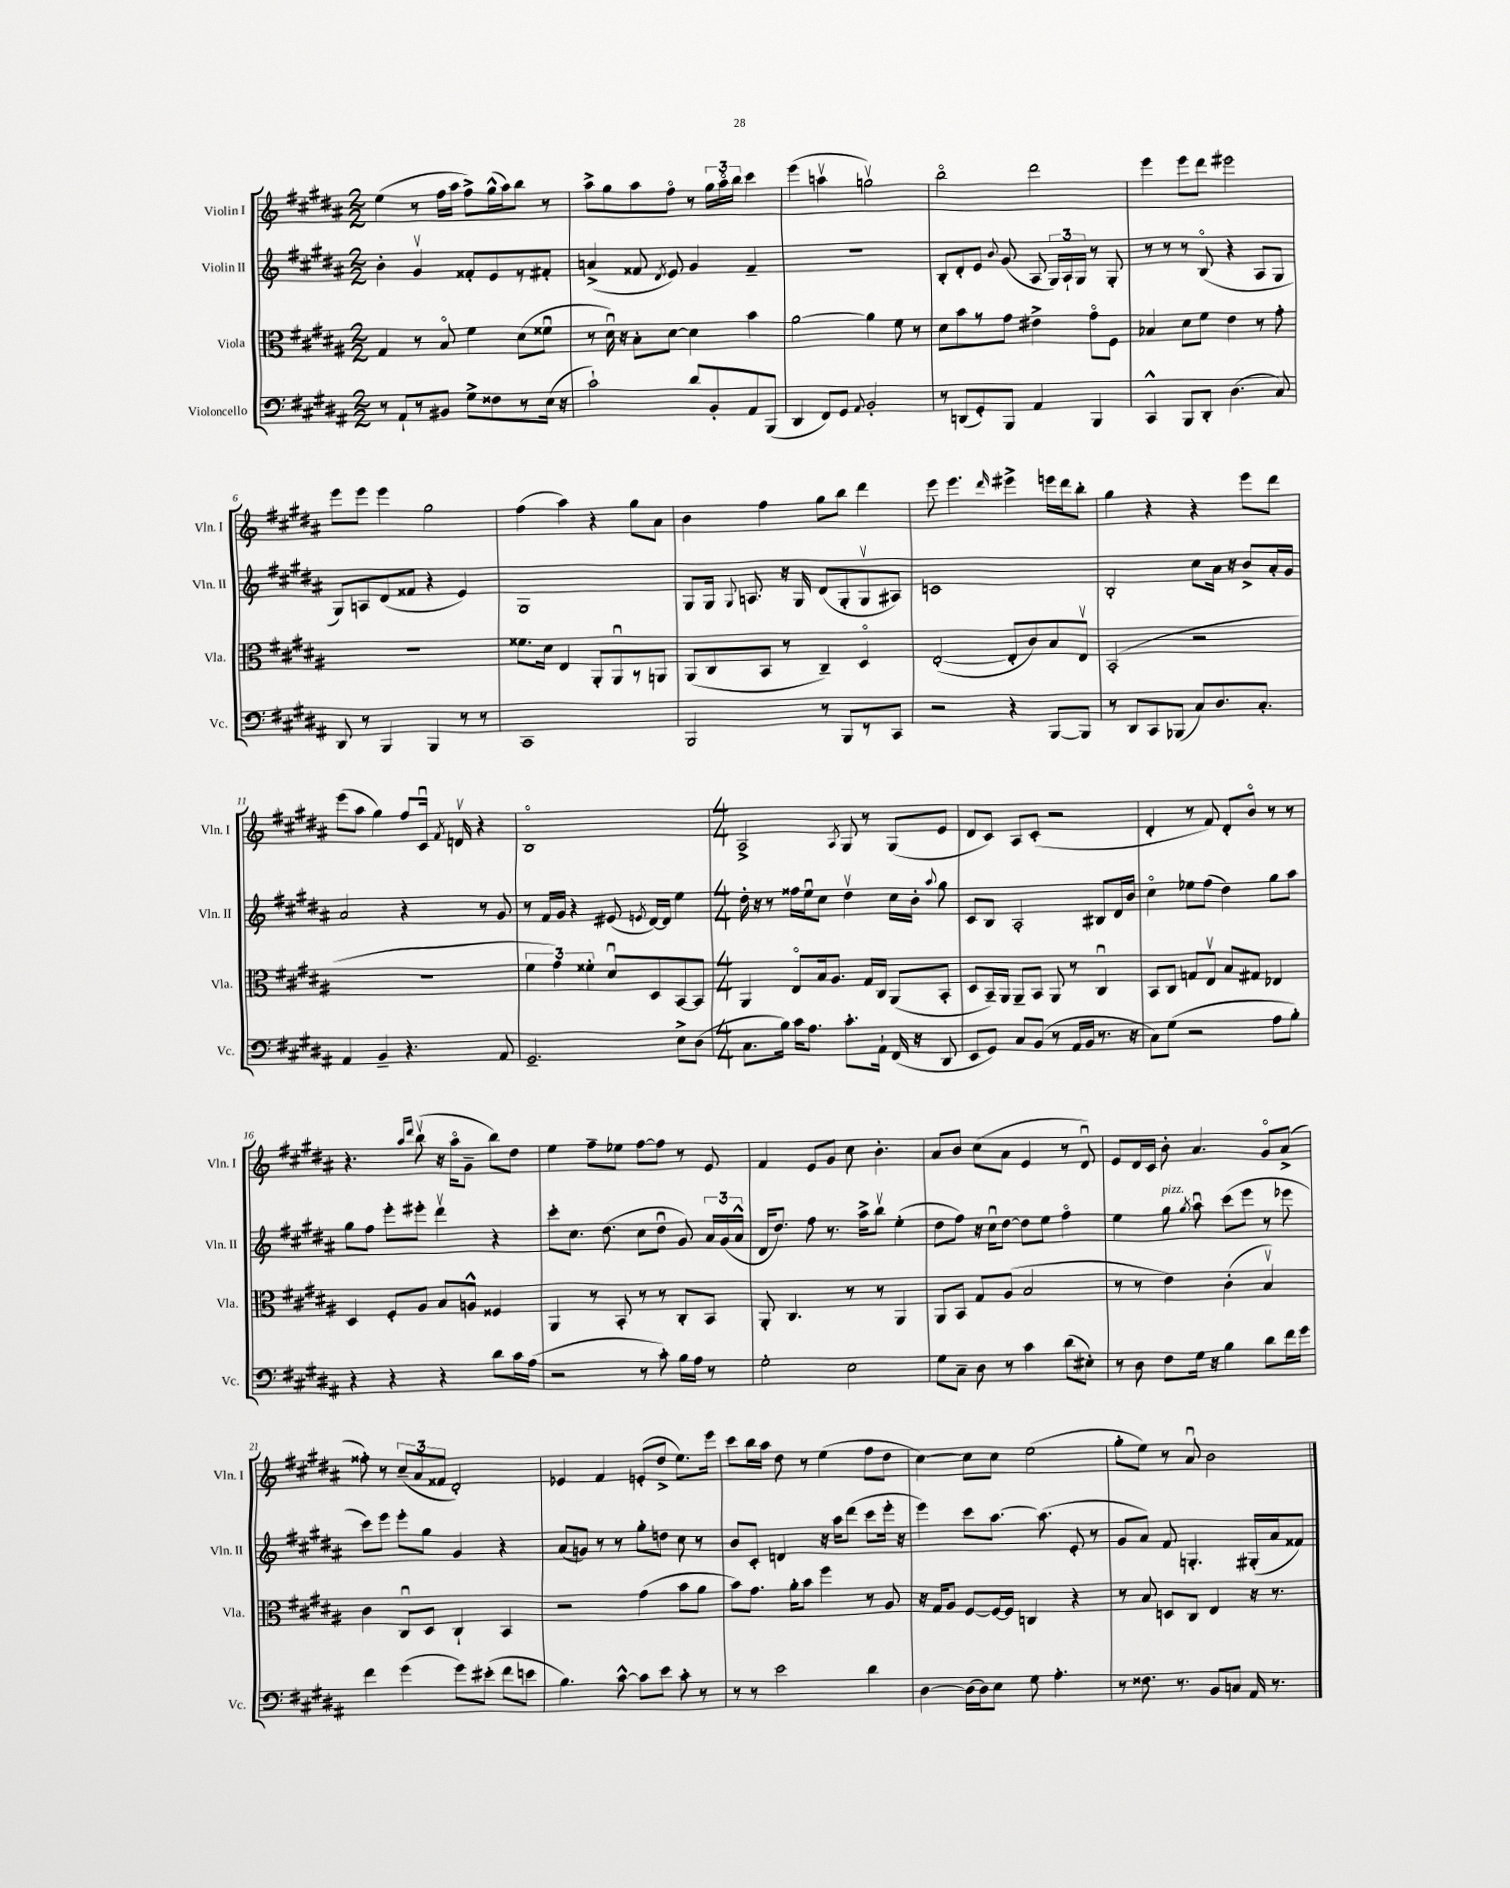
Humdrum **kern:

**kern	**kern	**kern	**kern
*part4	*part3	*part2	*part1
*staff4	*staff3	*staff2	*staff1
*I"Violoncello	*I"Viola	*I"Violin II	*I"Violin I
*I'Vc.	*I'Vla.	*I'Vln. II	*I'Vln. I
*clefF4	*clefC3	*clefG2	*clefG2
*k[f#c#g#d#a#]	*k[f#c#g#d#a#]	*k[f#c#g#d#a#]	*k[f#c#g#d#a#]
*M2/2	*M2/2	*M2/2	*M2/2
=1	=1	=1	=1
8r	4G#/	4b'\	(4ee\
8AA#`/L	.	.	.
8r	8r	4g#v/	8r
8BB#X/J	8B/	.	16ff#\LL
.	.	.	16aa#\JJ
8G#^\L	4f#\	8f##X'/L	8ff#^\L)
8F##X\	.	8e/	(16gg#^^\L
.	.	.	16aa#\J)
8r	(8d#\L	8r	8bb\J
(16E\Jk	8f##Xu\J	8f#X'/J	8r
16r	.	.	.
=2	=2	=2	=2
2c#`\)	8r	(4an^/	8aa#^\L
.	16d#u\)	.	8gg#\
.	16r	.	.
.	8B'\L	8f##X/	8aa#\
.	.	8qd#/	.
.	[8d#\J	8e/)	8ff#\J
8d#/L	4d#\]	4g#/	8r
8BB'/	.	.	24gg#\LL
.	.	.	24aa#\
.	.	.	24bb\JJ
8AA#/	4b\	4f##~/	4ccc#\
(8BBB/J	.	.	.
=3	=3	=3	=3
4DD#/	[2a#\	1r	(4eee\
8FF#/L)	.	.	4aanv\
8GG#/J	.	.	.
8qqAA#/	.	.	.
2BB'/	4a#\]	.	2ggnv\)
.	8f#\	.	.
.	8r	.	.
=4	=4	=4	=4
8r	8d#\L	8B'/L	2bb\
(8DDn/L	8b\	8d#'/	.
8GG#'/)	8r	8e/J	.
.	.	8qqb/	.
8BBB/J	8g#\J	(8g#/	.
4AA#/	4e#X^\	8A#/	2ddd#\
.	.	24G#/LL)	.
.	.	24A#`/	.
.	.	24G#/JJ	.
4BBB/	8g#\L	8r	.
.	8F#\J	8G#'/	.
=5	=5	=5	=5
4CC#^^/	4B-X/	8r	4eee\
.	.	8r	.
8BBB/L	8d#\L	8r	8eee\L
8DD#'/J	8f#\J	(8B/	8ddd#\J
(4.D#\	4e\	4r	2eee#X\
.	8r	8A#/L	.
8C#/)	8g#'\	8G#/J	.
!!LO:LB:g=z
=6	=6	=6	=6
8DD#/	1r	8G#/L)	8eee\L
8r	.	8An/	8eee\J
4BBB/	.	(8d#/	4eee\
.	.	8f##X/J	.
4BBB/	.	4r	2gg#\
8r	.	4e/)	.
8r	.	.	.
=7	=7	=7	=7
1CC#	8.f##X\L	1G#	(4ff#\
.	16d#\Jk	.	.
.	4E/	.	4aa#\)
.	8AA#'/L	.	4r
.	8AA#u/	.	.
.	8r	.	8gg#\L
.	8AAn/J	.	8a#\J
=8	=8	=8	=8
2BBB/	(8AA#/L	8G#/L	4b\
.	8C#/	16G#/Jk	.
.	.	8qqG#/	.
.	.	8.An/	.
.	8BB/J	.	4ff#\
.	8r	16r	.
.	.	16G#/	.
8r	4C#~/)	(8d#/L	8gg#\L
8BBB/L	.	8G#'/	8bb\J
8r	4D#/	8G#v/	4ddd#\
8CC#/J	.	8A#X/J)	.
=9	=9	=9	=9
2r	([2E'/	1cn	8eee\
.	.	.	4.eee\
.	.	.	16qqddd#/
4r	8E'/L]	.	4eee#X^\
.	8c#/)	.	.
[8BBB/L	8B/	.	16eeen\LL
.	.	.	16ddd#\J
8BBB/J]	8Ev/J	.	8bb'\J
=10	=10	=10	=10
8r	(2BB'/	2B'/	4gg#\
8DD#/L	.	.	.
8CC#/	.	.	4r
(8BBB-X/J	.	.	.
8C#/L)	2r	8cc#\L	4r
8.D#/	.	16a#\Jk	.
.	.	16r	.
.	.	8b^/L	8eee\L
8.C#'/J	.	.	.
.	.	16a#'/L	8ddd#\J
.	.	16g#/JJ	.
!!LO:LB:g=z
=11	=11	=11	=11
4AA#/	1r	2a#/	(8eee\L
.	.	.	8aa#\J
4BB~/	.	.	4gg#\)
4.r	.	4r	8ff#/L
.	.	.	16c#u/Jk
.	.	.	8qf#/
.	.	.	16dnv/
.	.	8r	4r
8AA#/	.	8g#/	.
=12	=12	=12	=12
2.GG#~/	6f#\	8r	1B
.	.	16f#/LL	.
.	6g#\)	.	.
.	.	16g#/JJ	.
.	.	4r	.
.	6f##X'\	.	.
.	8d#u/L	(8e#X/	.
.	.	8qen/	.
.	8D#/	[16d#/LL)	.
.	.	16d#/JJ]	.
8E^\L	[8BB/	4ee\	.
(8D#\J	8BB/J]	.	.
=13	=13	=13	=13
*M4/4	*M4/4	*M4/4	*M4/4
8.C#\L	4AA#/	16dd#'\	2A#^/
.	.	16r	.
.	.	8r	.
16B\Jk)	.	.	.
16c#\KL	8E/L	16ff##X\LL	.
8.A#\J	.	16eeu\J	.
.	16B/k	8cc#\J	.
.	8.A#/J	.	.
.	.	.	8qA#/
8.c#'\L	.	4dd#v\	8G#/
.	16G#/LL	.	8r
16AA#`\Jk	16C#/JJ	.	.
(16FF#/	(8AA#/L	16cc#\LL	(8G#/L
16r	.	16b'\JJ	.
.	.	8qqaa#/	.
8DD#/	8BB'/J	8gg#\	8e/J
=14	=14	=14	=14
8EE/L	8D#/L	8c#/L	8d#/L
8GG#/J)	16BB~/L)	8B/J	8c#/J)
.	16AA#/JJ	.	.
8C#/L	8AA#~/L	2A#'/	8A#/L
(8BB/J	8BB/J	.	(8c#'/J
8r	8AA#/	.	2r
16AA#/LL	8r	.	.
16BB/JJ	.	.	.
8.r	4C#u/	8B#X/L	.
.	.	16d#/L	.
16r	.	16b/JJ	.
=15	=15	=15	=15
8C#\L)	8BB/L	4cc#\	4d#'/
(8G#\J	8C#/J	.	.
2r	8Gn/L	8ee-X\L	8r
.	8Ev/J	(8ff#\J	8f#/)
.	8B/L	4dd#\)	8d#'/L
.	8G#X/J	.	8b/J
8A#\L	4E-X/	8gg#\L	8r
8B'\J)	.	8aa#\J	8r
!!LO:LB:g=z
=16	=16	=16	=16
4r	4D#/	8gg#\L	4.r
.	.	8ff#\J	.
4r	8F#'/L	8eee'\L	.
.	.	.	16qqaa#/LL
.	.	.	16qqddd#/JJ
.	8A#/J	8eee#X'\J	(8bbv\
4r	8B/L	4ddd#v\	16r
.	.	.	16aa#\KL
.	8An^^/J	.	8g#~\J
8d#\L	4F##X/	4r	8bb\L)
16c#\L	.	.	8dd#\J
(16A#\JJ	.	.	.
=17	=17	=17	=17
2r	4AA#/	8ccc#'\L	4ee\
.	.	8.cc#\J	.
.	8r	.	8ff#~\L
.	.	(8.dd#\	.
.	8BB'/	.	8ee-X\J
8r	8r	8cc#\L	[8ff#\L
8c#'\)	8r	8dd#u\J	8ff#\J]
16B\LL	8C#'/L	8g#/)	8r
16A#\JJ	.	.	.
8r	8BB/J	24a#/LL	8e/
.	.	(24g#/	.
.	.	24a#^^/JJ	.
=18	=18	=18	=18
2G#'\	8AA#'/	16d#/KL	4f#/
.	.	8.dd#/J)	.
.	4.C#/	.	.
.	.	8ff#\	8e/L
.	.	8.r	8g#/J
2E\	8r	.	8cc#\
.	.	16aa#^\KL	.
.	8r	8bbv\J	4.b'\
.	4AA#/	(4ee'\	.
=19	=19	=19	=19
8G#\L	8AA#/L	8dd#\L	8a#/L
8C#~\J	8BB/J	8ff#\J)	8b/J
8D#\	8G#/L	16r	(8cc#\L
.	.	16cc#u\KL	.
8r	(8A#/J	[8dd#\J	8a#\J
4c#\	2B/	8dd#\L]	4e/
.	.	8ee\J	.
(8d#\L	.	4ff#\	8r
8E#X'\J)	.	.	8d#u/)
=20	=20	=20	=20
8r	8r	4ee\	8e/L
8D#\	8r	.	16d#/L
.	.	.	16c#/JJ
!	!	!LO:TX:a:i:t=pizz.	!
8F#\L	4e\)	8gg#\	8b'\
.	.	8qgg#/	.
16G#\Jk	.	8aa#u\	4.a#/
16r	.	.	.
4B\	(4c#'\	(8ccc#\L	.
.	.	8eee\J	.
8d#\L	4Bv/)	8r	8g#/L
16f#\L	.	8eee-X\	(8a#^/J
16g#\JJ	.	.	.
!!LO:LB:g=z
=21	=21	=21	=21
4f#\	4c#\	8ccc#\L)	8ff##X'\)
.	.	8eee\J	8r
(4g#\	8C#u/L	8eee'\L	(12cc#~/L
.	.	.	12a#/
.	8D#/J	8gg#\J	.
.	.	.	12f##X/J
8g#\L)	4C#`/	4g#/	2d#'/)
(8e#X'\J	.	.	.
8f#\L	4BB/	4r	.
8en\J	.	.	.
=22	=22	=22	=22
4.B\)	2r	(8a#/L	4e-X/
.	.	8gn/J)	.
.	.	8r	4f#/
[8c#^^\	.	8r	.
8c#\L]	(4g#\	8gg#'\L	(8en'/L
8e\J	.	8ddn\J	8dd#^/J
8c#'\	8b\L	8cc#\	8.ee\L)
8r	8a#\J	8r	.
.	.	.	16eee\Jk
=23	=23	=23	=23
8r	8b\L)	8b/L	8ccc#\L
8r	8.g#\J	8c#'/J	16bb\L
.	.	.	16aa#\JJ
2e\	.	4dn/	8dd#\
.	16a#'\KL	.	.
.	8b\J	.	8r
.	4ff#\	16r	(4ee\
.	.	16aa#\KL	.
.	.	(8ddd#\J	.
4d#\	8r	8ccc#\L	8ff#\L
.	8A#/	16eee'\Jk	8dd#\J
.	.	16r	.
=24	=24	=24	=24
[4D#\	16r	4eee\)	[4cc#\)
.	16G#/KL	.	.
.	8A#/J	.	.
(16D#\LL]	[8F#/L	8ccc#\L	8cc#\L]
16D#\J)	.	.	.
8E\J	16F#/L_	[8.aa#\J	8cc#\J
.	16F#/JJ]	.	.
8G#\	4Cn/	.	(2ee\
.	.	(8.aa#\]	.
4.A#'\	.	.	.
.	4r	8e'/	.
.	.	8r	.
=25	=25	=25	=25
8r	8r	8g#/L	8gg#'\L
8.F##X\	8B/	8a#/J)	8ee\J)
.	8Dn/L	8f#/	8r
8.r	.	.	.
.	8C#/J	4.Gn'/	8a#u/
8BB/L	4E/	.	2b\
8Cn/J	.	.	.
16AA#/	16r	(16G#X'/LL	.
8.r	8.r	16a#/J	.
.	.	8f##X/J)	.
==	==	==	==
*-	*-	*-	*-
